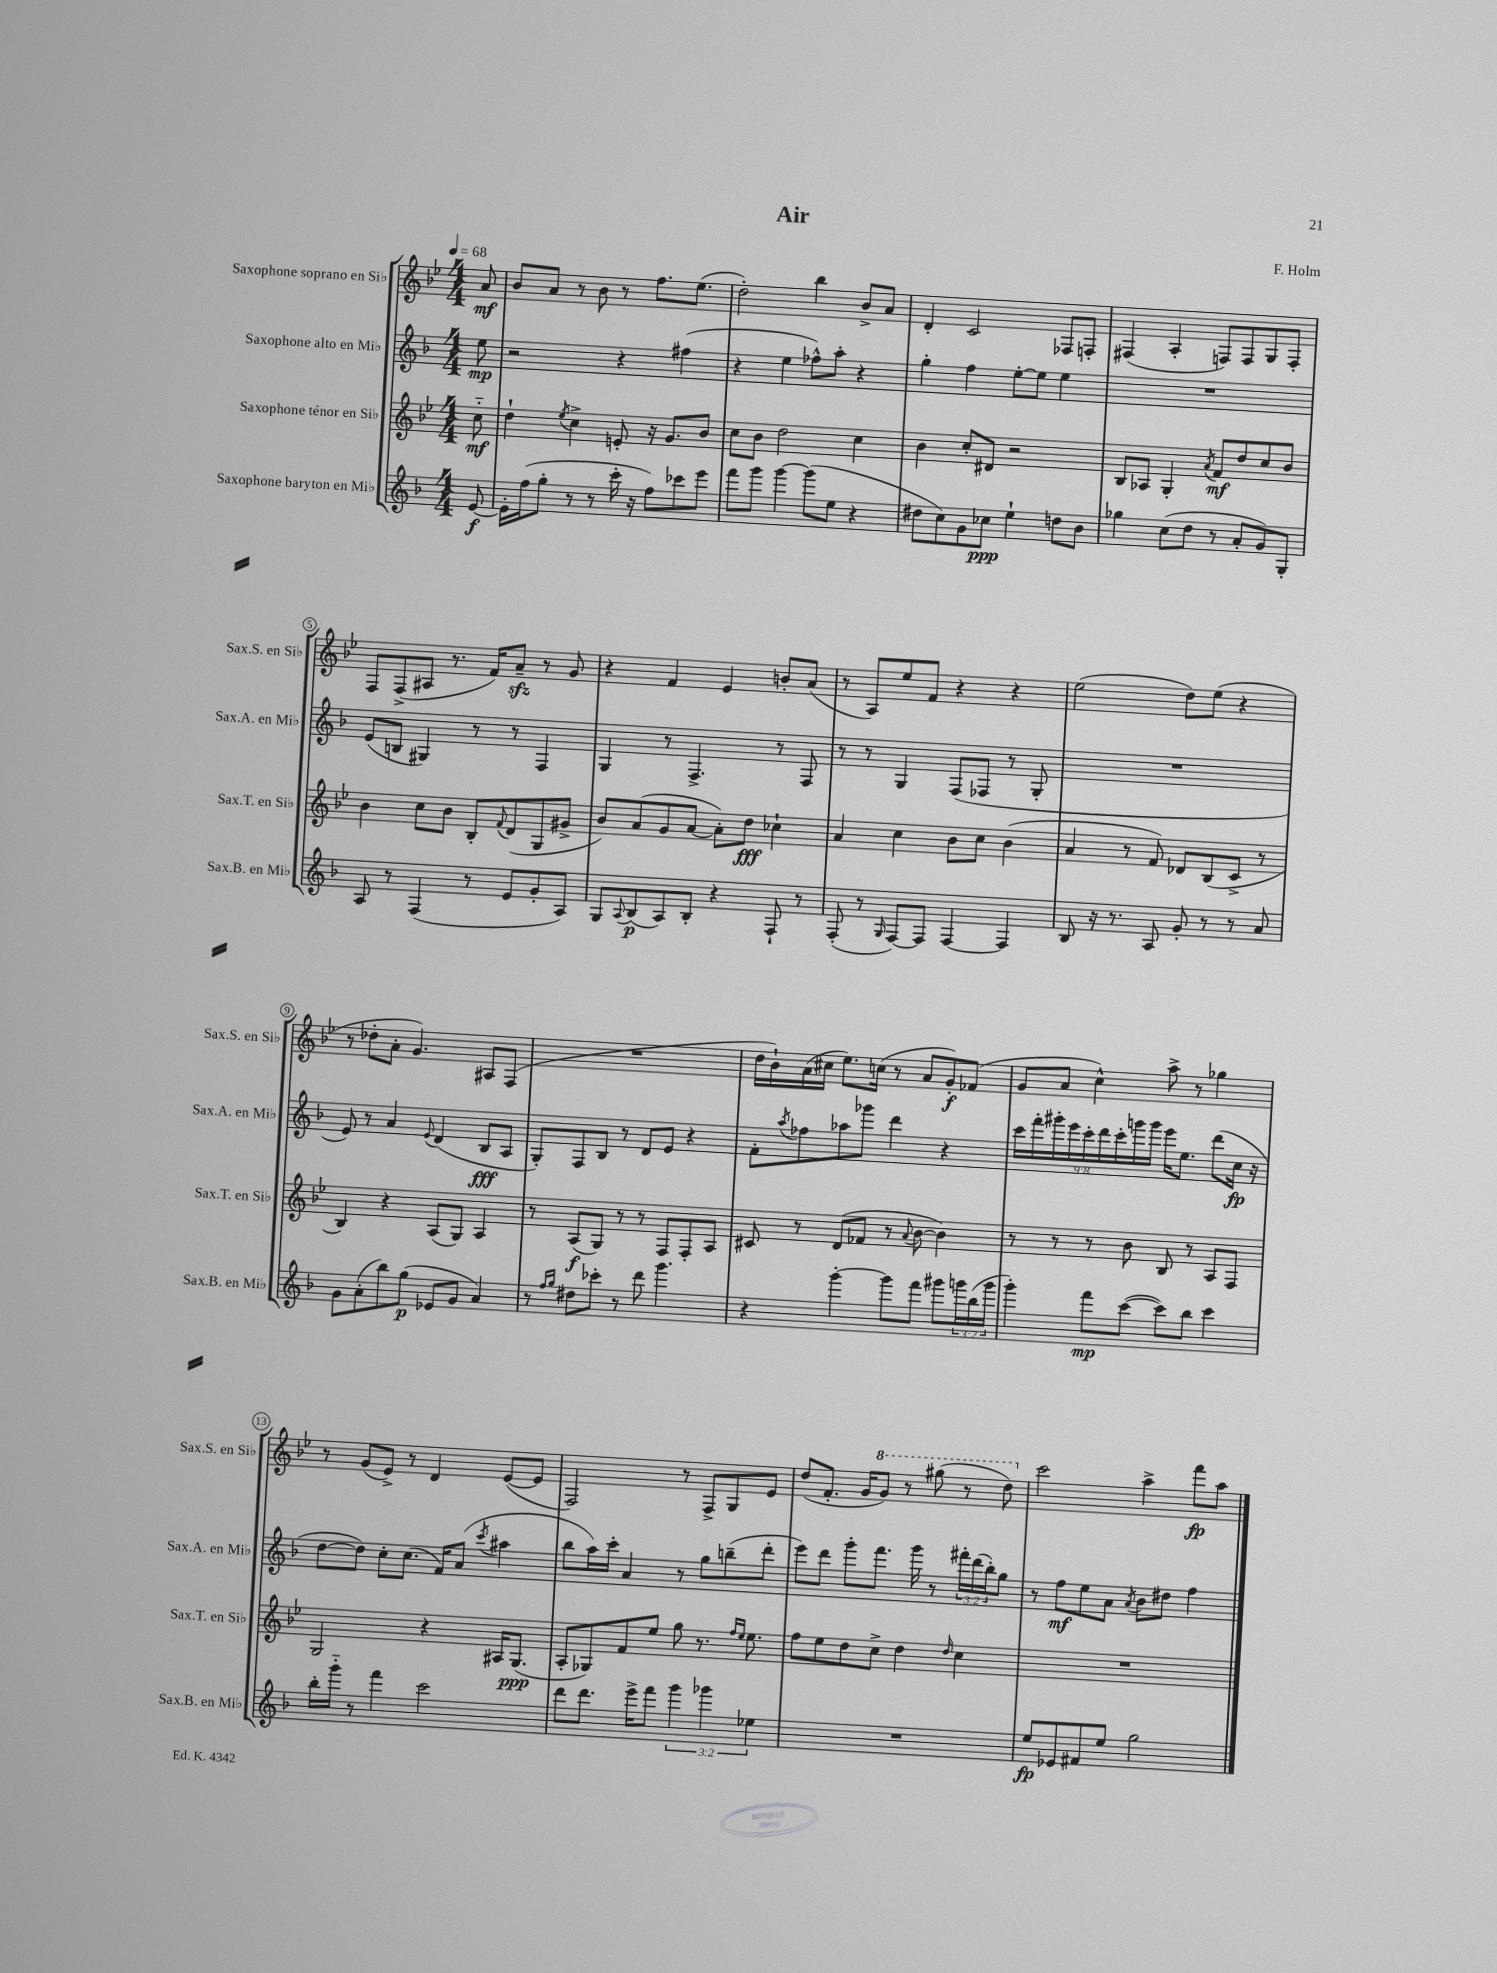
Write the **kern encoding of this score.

**kern	**kern	**kern	**kern
*staff4	*staff3	*staff2	*staff1
*clefG2	*clefG2	*clefG2	*clefG2
*k[b-]	*k[b-e-]	*k[b-]	*k[b-e-]
*M4/4	*M4/4	*M4/4	*M4/4
*MM68	*MM68	*MM68	*MM68
[8e/	8cc'~\	8ee\	8a/
=	=	=	=
16e'\]LL	4dd`\	2r	8b-/L
(16ff\J	.	.	.
8gg'\J	.	.	8a/J
.	8qee-/	.	.
8r	4cc^\	.	8r
8r	.	.	8b-\
16ccc'\	8e'/	4r	8r
16r	.	.	.
8ff\L)	16r	.	8.ff\L
.	8.g/L	.	.
8ccc-\	.	(4ff#\	.
.	.	.	(8.ee-\J
8eee\J	8b-/J	.	.
=	=	=	=
8fff\L	8cc\L	4r	2dd'\)
8ggg\J	8b-\J	.	.
[4ggg\	2dd\	4ee\	.
(8ggg\]L	.	8ff-^^\L)	4bb-\
8ee\J	.	8aa'\J	.
4r	4cc\	4r	8b-^/L
.	.	.	8a/J
=	=	=	=
8dd#\L	4b-\	4gg'\	4d'/
8cc\)	.	.	.
8g\	8cc'/L	4ff\	2c/
8cc-\J	8d#/J	.	.
4ee`\	2r	[8ee'\L	.
.	.	8ee\]J	.
8dd\L	.	4ee\	8F-/L
8b-\J	.	.	8F'/J
=	=	=	=
4gg-\	8B-/L	1r	(4F#/
.	8A-/J	.	.
(8cc\L	4G'/	.	4A'/
8dd\J	.	.	.
.	8qa/	.	.
8r	8f/L	.	8F/L)
8a'/L	8dd/	.	8F/
8g/)	8cc/	.	8G/
8G'/J	8b-/J	.	8F'/J
=	=	=	=
8A/	4b-\	(8e/L	8F/L
8r	.	8B/J	(8F^/
(4F/	8cc\L	4G#/)	8A#/J
.	8b-\J	.	8.r
8r	8B-'/L	8r	.
.	.	.	16f/LK)
.	8qqf/	.	.
8e/L	(8d/	8r	8a~/J
8g'/	8G/	4F/	8r
8A/J)	8g#^/J	.	8g/
=	=	=	=
8G/L	8b-/L)	4G/	4r
8qqA/	.	.	.
(8B-/	(8a/	.	.
8A/)	8g/	8r	4f/
8B-'/J	[8a/J	4.F^/	.
4r	8a'\]L)	.	4e-/
.	8dd\J	.	.
8F`/	4cc-`\	8r	8b'/L
8r	.	8F/	(8a/J
=	=	=	=
(8F'/	4a/	8r	8r
8r	.	8r	8A/L)
16qqG/	.	.	.
[8F/L)	4cc\	4G/	8ee-/
8F/]J	.	.	8f/J
[4F/	8b-\L	(8F/L	4r
.	8cc\J	8F-/J	.
4F/]	(4b-\	8r	4r
.	.	8G'/	.
=	=	=	=
8B-/	4a/	1r	(2ee-\
16r	.	.	.
8.r	.	.	.
.	8r	.	.
8A/	8f/)	.	.
8g'/	8d-/L	.	8dd\L)
8r	(8B-/	.	(8ee-\J
8r	8c^/J	.	4r
8a/	8r	.	.
=	=	=	=
8g\L	4B-/)	8e/)	8r
(8a'\	.	8r	8dd-'\L
8bb-\)	4r	4a/	8a'\J
(8gg\J	.	.	4.g/)
.	.	8qqe/	.
8e-/L	(8A/L	(4d/	.
8g/J	8G/J)	.	.
4a/)	4A/	8B-/L	8A#/L
.	.	8A/J	(8F/J
=	=	=	=
8r	8r	8G'/L)	1r
16qqff/LL	.	.	.
16qqgg/JJ	.	.	.
8dd#\L	(8A/L	8F/	.
8ccc-'\J	8G/J)	8B-/J	.
8r	8r	8r	.
8ddd\	8r	8d/L	.
4.ggg\	8F/L	8e/J	.
.	8F'/	4r	.
.	8A/J	.	.
=	=	=	=
4r	8c#/	8f'\L	16dd\LL
.	.	.	16b-`\)
.	.	8qaa/	.
.	8r	8ff-\	(16a\
.	.	.	16cc#\JJ
[4ggg'\	(8d/L	8aa-\	8.ee-\L)
.	8f-/J	8ggg-\J	.
.	.	.	(16cc\Jk
8ggg\]L	8r	4ddd\	8r
.	8qqa/	.	.
8fff\J	[8b-\	.	8a/L
8ggg#\L	4b-\])	4r	8g'/)
24ggg\L	.	.	(8f-/J
(24bb-\	.	.	.
24ggg\JJ	.	.	.
=	=	=	=
4ggg'\)	8r	18ccc\LL	8g/L
.	.	18fff'\	.
.	.	18ggg#'\	.
.	8r	.	8a/J
.	.	18eee\	.
.	.	18ccc'\	.
8fff\L	8r	.	4cc^^\)
.	.	18ddd\	.
.	.	18ccc'\	.
([8ccc\J	8b-\	.	.
.	.	18ggg\	.
.	.	18ggg\JJ	.
8ccc\]L)	8B-/	16eee\LK	8aa^\
.	.	8.ee\J	.
8bb-\J	8r	.	8r
4ccc\	8A/L	(8ddd\L	4gg-\
.	8F/J	16cc\Jk	.
.	.	16r	.
=	=	=	=
16bb-'\LL	2G/	[8dd\L	8r
16ggg'~\JJ	.	.	.
8r	.	8dd\]J)	(8g/L
4fff\	.	8cc'\L	8e-^/J)
.	.	(8.cc\J	8r
2ccc\	4r	.	4d/
.	.	16f/LK)	.
.	.	(8a/J	.
.	.	8qccc/	.
.	16A#/LK	4aa#\	([8e-/L
.	(8.G/J	.	.
.	.	.	8e-/]J
=	=	=	=
8ddd\L	8A'/L	8bb-\L	2F/)
8.ddd\J	8G-/)	16aa\L)	.
.	.	16ccc'\JJ	.
.	8f/	4a/	.
16eee^\LK	.	.	.
8fff\J	8ee-/J	.	.
6ggg\	8gg\	8r	8r
.	8.r	8gg\L	8F^/L
6ggg-\	.	.	.
.	.	(8bb~\	8G/
.	16qqff/LL	.	.
.	16qqee-/JJ	.	.
.	8.ee-\	.	.
6ee-\	.	.	.
.	.	8ddd'\J	8e-/J
=	=	=	=
1r	8ff\L	8eee\L)	(8dd/L
.	8ee-\	8ddd\J	8.f'/J
.	8dd\	8ggg'\L	.
.	.	.	16g/LK
.	8cc^\J	8.fff\J	8gg/J)
.	4dd\	.	8r
.	.	16ggg\	.
.	.	8r	(8ggg#\
.	16qqdd/	.	.
.	4cc\	24fff#'\LL	8r
.	.	(24ddd\	.
.	.	24bb-'\J)	.
.	.	8gg\J	8ddd\)
=	=	=	=
8ee/L	1r	8r	2ccc\
8e-/	.	8ff\L	.
8f#/	.	8ee\	.
8ee/J	.	8a\J	.
.	.	8qa/	.
2gg\	.	8b-\L	4aa^\
.	.	8dd#\J	.
.	.	4ff\	8fff\L
.	.	.	8aa\J
==	==	==	==
*-	*-	*-	*-
